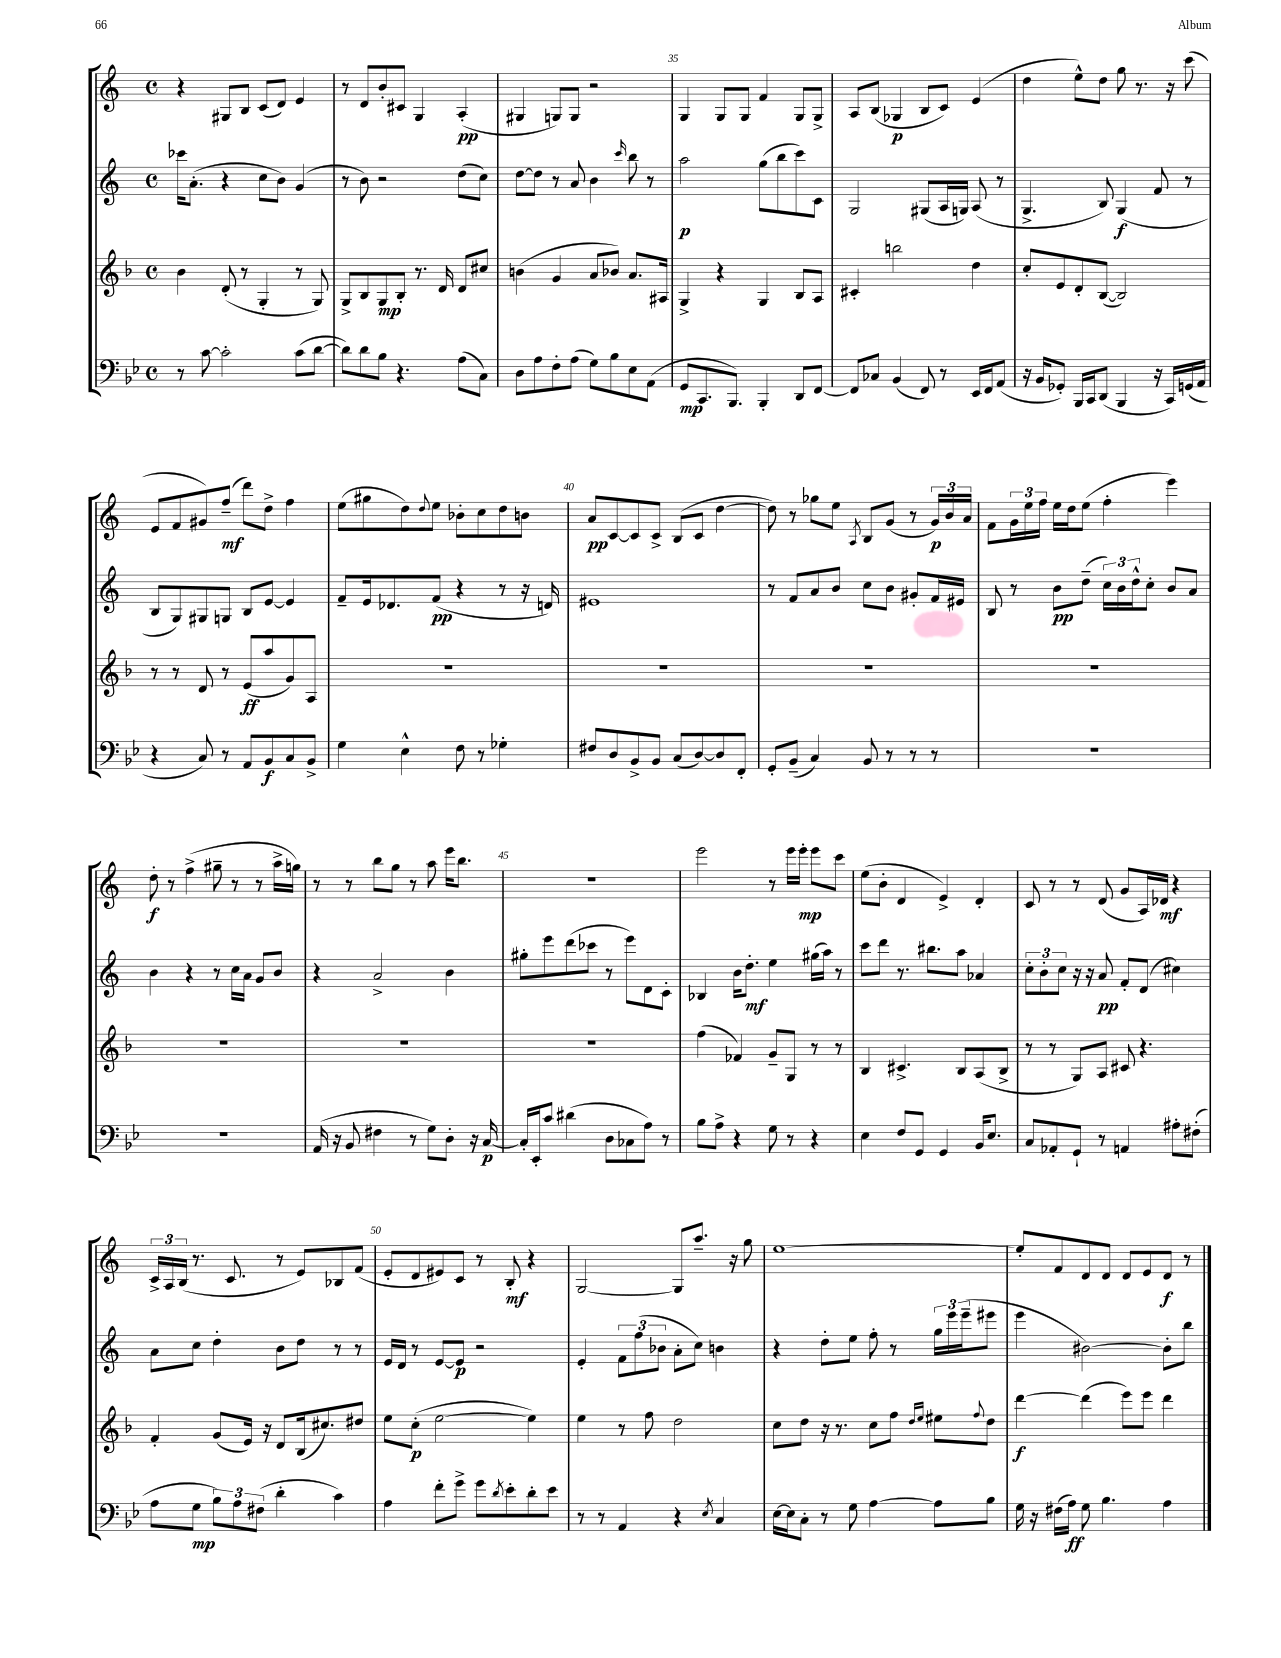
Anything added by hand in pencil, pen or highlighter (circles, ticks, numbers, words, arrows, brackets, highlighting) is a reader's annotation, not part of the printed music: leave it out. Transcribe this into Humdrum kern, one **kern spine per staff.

**kern	**dynam	**kern	**dynam	**kern	**dynam	**kern	**dynam
*part4	*part4	*part3	*part3	*part2	*part2	*part1	*part1
*staff4	*staff4	*staff3	*staff3	*staff2	*staff2	*staff1	*staff1
*clefF4	*	*clefG2	*	*clefG2	*	*clefG2	*
*k[b-e-]	*	*k[b-]	*	*k[]	*	*k[]	*
*M4/4	*	*M4/4	*	*M4/4	*	*M4/4	*
*met(c)	*	*met(c)	*	*met(c)	*	*met(c)	*
=32	=32	=32	=32	=32	=32	=32	=32
8r	.	4b-\	.	16ccc-X\KL	.	4r	.
.	.	.	.	(8.a'\J	.	.	.
[8c\	.	.	.	.	.	.	.
2c'\]	.	(8d'/	.	4r	.	8G#X/L	.
.	.	8r	.	.	.	8B/J	.
.	.	4G'/	.	8cc\L	.	(8c/L	.
.	.	.	.	8b\J)	.	8d/J)	.
(8c\L	.	8r	.	(4g/	.	4e/	.
[8d\J	.	8G/)	.	.	.	.	.
=33	=33	=33	=33	=33	=33	=33	=33
8d\L])	.	8G^/L	.	8r	.	8r	.
8d\	.	8B-/	.	8b\)	.	8d/L	.
8B-\J	.	8G/	mp	2r	.	8b'/	.
4.r	.	8B-'/J	.	.	.	8c#X/J	.
.	.	8.r	.	.	.	4G/	.
.	.	16d/	.	.	.	.	.
(8A\L	.	8d/L	.	(8dd\L	.	(4A'/	pp
8C\J)	.	8cc#X/J	.	8cc\J)	.	.	.
=34	=34	=34	=34	=34	=34	=34	=34
8D\L	.	(4bn\	.	[8dd\L	.	4G#X/	.
8A\	.	.	.	8dd\J]	.	.	.
8F'\	.	4g/	.	8r	.	8Gn/L)	.
(8A\J	.	.	.	8a/	.	8G/J	.
8G\L)	.	8a/L	.	4b\	.	2r	.
8B-\	.	8b-X/J)	.	.	.	.	.
.	.	.	.	16qqccc/	.	.	.
8E-\	.	8.a/L	.	8bb\	.	.	.
(8AA\J	.	.	.	8r	.	.	.
.	.	16A#X/Jk	.	.	.	.	.
=35	=35	=35	=35	=35	=35	=35	=35
8GG/L	mp	4G^/	.	2aa\	p	4G/	.
8.CC/	.	.	.	.	.	.	.
.	.	4r	.	.	.	8G/L	.
8.BBB-/J)	.	.	.	.	.	.	.
.	.	.	.	.	.	8G/J	.
4BBB-'/	.	4G/	.	(8gg\L	.	4f/	.
.	.	.	.	8bb\	.	.	.
8DD/L	.	8B-/L	.	8ccc\)	.	8G/L	.
[8FF/J	.	8A/J	.	8c\J	.	8G^/J	.
=36	=36	=36	=36	=36	=36	=36	=36
8FF/L]	.	4c#X'/	.	2G/	.	8A/L	.
8C-X/J	.	.	.	.	.	(8B/J	.
(4BB-/	.	2bbn\	.	.	.	4G-X/	p
8FF/)	.	.	.	(8G#X/L	.	8B/L	.
8r	.	.	.	16A/L	.	8c/J)	.
.	.	.	.	16Gn/JJ)	.	.	.
16EE-/LL	.	4dd\	.	(8A/	.	(4e/	.
16FF/J	.	.	.	.	.	.	.
(8AA/J	.	.	.	8r	.	.	.
=37	=37	=37	=37	=37	=37	=37	=37
16r	.	8cc'/L	.	4.G^/	.	4dd\	.
16BB-/KL	.	.	.	.	.	.	.
8GG-X'/J)	.	8e/	.	.	.	.	.
16BBB-/LL	.	8d'/	.	.	.	8ee^^\L)	.
16CC/J	.	.	.	.	.	.	.
(8DD/J	.	([8B-/J	.	8B/)	.	8dd\J	.
4BBB-/	.	2B-/])	.	(4G/	f	8gg\	.
.	.	.	.	.	.	8.r	.
16r	.	.	.	8f/	.	.	.
16CC/LL)	.	.	.	.	.	16r	.
(16GGn/	.	.	.	8r	.	(8ccc\	.
16AA/JJ	.	.	.	.	.	.	.
!!LO:LB:g=z
=38	=38	=38	=38	=38	=38	=38	=38
4r	.	8r	.	8B/L	.	8e/L	.
.	.	8r	.	8G/)	.	8f/	.
8C/)	.	8d/	.	8G#X/	.	8g#X/)	.
8r	.	8r	.	8Gn/J	.	(8ff~/J	mf
8AA/L	.	(8e/L	ff	8B/L	.	8ddd\L)	.
8BB-/	f	8aa/	.	[8e/J	.	8dd^\J	.
8C/	.	8g/)	.	4e/]	.	4ff\	.
8BB-^/J	.	8A/J	.	.	.	.	.
=39	=39	=39	=39	=39	=39	=39	=39
4G\	.	1r	.	8f~/L	.	(8ee\L	.
.	.	.	.	16e/k	.	8gg#X\	.
.	.	.	.	8.d-X/	.	.	.
4E-^^\	.	.	.	.	.	8dd\)	.
.	.	.	.	.	.	8qqdd/	.
.	.	.	.	(8f/J	pp	8ee\J	.
8F\	.	.	.	4r	.	8b-X'\L	.
8r	.	.	.	.	.	8cc\	.
4G-X'\	.	.	.	8r	.	8dd\	.
.	.	.	.	16r	.	8bn\J	.
.	.	.	.	16dn/)	.	.	.
=40	=40	=40	=40	=40	=40	=40	=40
8F#X/L	.	1r	.	1e#X	.	8a/L	pp
8D/	.	.	.	.	.	[8c/	.
8BB-^/	.	.	.	.	.	8c/]	.
8BB-/J	.	.	.	.	.	8c^/J	.
(8C/L	.	.	.	.	.	(8B/L	.
[8D/)	.	.	.	.	.	8c/J	.
8D/]	.	.	.	.	.	[4dd\	.
8FF'/J	.	.	.	.	.	.	.
=41	=41	=41	=41	=41	=41	=41	=41
8GG'/L	.	1r	.	8r	.	8dd\])	.
(8BB-~/J	.	.	.	8f/L	.	8r	.
4C/)	.	.	.	8a/	.	8gg-X\L	.
.	.	.	.	8b/J	.	8ee\J	.
.	.	.	.	.	.	8qA/	.
8BB-/	.	.	.	8cc\L	.	8B/L	.
8r	.	.	.	8b\J	.	(8g/J	.
8r	.	.	.	8g#X'/L	.	8r	.
8r	.	.	.	16f/L	.	24g/LL)	p
.	.	.	.	.	.	24b/	.
.	.	.	.	16e#X/JJ	.	.	.
.	.	.	.	.	.	24a/JJ	.
=42	=42	=42	=42	=42	=42	=42	=42
1r	.	1r	.	8B/	.	8f\L	.
.	.	.	.	8r	.	24g\L	.
.	.	.	.	.	.	24ee\	.
.	.	.	.	.	.	24ff\JJ	.
.	.	.	.	8b\L	pp	16ee\LL	.
.	.	.	.	.	.	16dd\J	.
.	.	.	.	(8dd~\J	.	(8ee\J	.
.	.	.	.	24cc\LL)	.	4ff'\	.
.	.	.	.	24b\	.	.	.
.	.	.	.	24dd^^\J	.	.	.
.	.	.	.	8cc'\J	.	.	.
.	.	.	.	8b/L	.	4eee\)	.
.	.	.	.	8a/J	.	.	.
!!LO:LB:g=z
=43	=43	=43	=43	=43	=43	=43	=43
1r	.	1r	.	4b\	.	8dd'\	f
.	.	.	.	.	.	8r	.
.	.	.	.	4r	.	(4ff^\	.
.	.	.	.	8r	.	8gg#X~\	.
.	.	.	.	16cc\LL	.	8r	.
.	.	.	.	16a\JJ	.	.	.
.	.	.	.	8g/L	.	8r	.
.	.	.	.	8b/J	.	16aa^\LL	.
.	.	.	.	.	.	16ggn\JJ)	.
=44	=44	=44	=44	=44	=44	=44	=44
(16AA/	.	1r	.	4r	.	8r	.
16r	.	.	.	.	.	.	.
8BB-/	.	.	.	.	.	8r	.
4F#X\	.	.	.	2a^/	.	8bb\L	.
.	.	.	.	.	.	8gg\J	.
8r	.	.	.	.	.	8r	.
8G\L)	.	.	.	.	.	8aa\	.
8D'\J	.	.	.	4b\	.	16eee\KL	.
.	.	.	.	.	.	8.bb\J	.
16r	.	.	.	.	.	.	.
[16C/	p	.	.	.	.	.	.
=45	=45	=45	=45	=45	=45	=45	=45
16C'/LL]	.	1r	.	8gg#X'\L	.	1r	.
16EE-'/J	.	.	.	.	.	.	.
8c/J	.	.	.	8eee\	.	.	.
(4d#X\	.	.	.	(8ddd\	.	.	.
.	.	.	.	8ccc-X\J	.	.	.
8D\L	.	.	.	8r	.	.	.
8C-X\	.	.	.	8eee\L)	.	.	.
8A\J)	.	.	.	8d\	.	.	.
8r	.	.	.	8c'\J	.	.	.
=46	=46	=46	=46	=46	=46	=46	=46
8B-\L	.	(4ff\	.	4B-X/	.	2eee\	.
8A^\J	.	.	.	.	.	.	.
4r	.	4f-X/)	.	16b\KL	.	.	.
.	.	.	.	8.dd'\J	mf	.	.
8G\	.	8g~/L	.	4ee\	.	8r	.
8r	.	8G/J	.	.	.	16eee\LL	.
.	.	.	.	.	.	16eee'\JJ	mp
4r	.	8r	.	(16gg#X\LL	.	8eee\L	.
.	.	.	.	16aa\JJ)	.	.	.
.	.	8r	.	8r	.	8ccc\J	.
=47	=47	=47	=47	=47	=47	=47	=47
4E-\	.	4B-/	.	8ccc\L	.	(8ee\L	.
.	.	.	.	8ddd\J	.	8b'\J	.
8F/L	.	4.c#X^/	.	8.r	.	4d/	.
8GG/J	.	.	.	.	.	.	.
.	.	.	.	8.bb#X\L	.	.	.
4GG/	.	.	.	.	.	4e^/)	.
.	.	8B-/L	.	8aa\J	.	.	.
16BB-/KL	.	(8A/	.	4a-X/	.	4d'/	.
8.E-/J	.	.	.	.	.	.	.
.	.	8B-^/J	.	.	.	.	.
=48	=48	=48	=48	=48	=48	=48	=48
8C/L	.	8r	.	12cc'\L	.	8c/	.
.	.	.	.	12b'\	.	.	.
8AA-X'/	.	8r	.	.	.	8r	.
.	.	.	.	12cc\J	.	.	.
8GG`/J	.	8G/L)	.	16r	.	8r	.
.	.	.	.	16r	.	.	.
8r	.	8A/J	.	8a/	pp	(8d/	.
4AAn/	.	8c#X/	.	8f'/L	.	8g/L	.
.	.	4.r	.	(8d/J	.	16A/L)	.
.	.	.	.	.	.	16d-X/JJ	mf
8A#X'\L	.	.	.	4cc#X\)	.	4r	.
(8F#X'\J	.	.	.	.	.	.	.
!!LO:LB:g=z
=49	=49	=49	=49	=49	=49	=49	=49
8A\L	.	4f'/	.	8a\L	.	24c^/LL	.
.	.	.	.	.	.	24A/	.
.	.	.	.	.	.	(24B/JJ	.
8G\J	mp	.	.	8cc\J	.	8.r	.
12B-\L)	.	(8g/L	.	4dd'\	.	.	.
.	.	.	.	.	.	8.c/	.
12A\	.	.	.	.	.	.	.
.	.	16e/Jk)	.	.	.	.	.
(12F#X\J	.	.	.	.	.	.	.
.	.	16r	.	.	.	.	.
4d'\	.	8d/L	.	8b\L	.	8r	.
.	.	(16B-/k	.	8dd\J	.	8e/L)	.
.	.	8.cc#X/)	.	.	.	.	.
4c\)	.	.	.	8r	.	8B-X/	.
.	.	8dd#X/J	.	8r	.	(8f/J	.
=50	=50	=50	=50	=50	=50	=50	=50
4A\	.	8ee\L	.	16e/LL	.	8e'/L	.
.	.	.	.	16d/JJ	.	.	.
.	.	(8cc'\J	p	8r	.	8d/	.
8f'\L	.	[2ee\	.	[8e/L	.	8e#X/)	.
8g^\J	.	.	.	8e/J]	p	8c/J	.
8g\L	.	.	.	2r	.	8r	.
8qd/	.	.	.	.	.	.	.
8e-'\	.	.	.	.	.	8B'/	mf
8d'\	.	4ee\])	.	.	.	4r	.
8e-\J	.	.	.	.	.	.	.
=51	=51	=51	=51	=51	=51	=51	=51
8r	.	4ee\	.	4e'/	.	[2G/	.
8r	.	.	.	.	.	.	.
4AA/	.	8r	.	12f\L	.	.	.
.	.	.	.	(12ff\	.	.	.
.	.	8ff\	.	.	.	.	.
.	.	.	.	12b-X\J	.	.	.
4r	.	2dd\	.	8a'\L	.	8G/L]	.
.	.	.	.	8cc\J)	.	8.aa~/J	.
8qE-/	.	.	.	.	.	.	.
4C/	.	.	.	4bn\	.	.	.
.	.	.	.	.	.	16r	.
.	.	.	.	.	.	8gg\	.
=52	=52	=52	=52	=52	=52	=52	=52
[16E-\LL	.	8cc\L	.	4r	.	[1ee	.
16E-\J]	.	.	.	.	.	.	.
8C'\J	.	8dd\J	.	.	.	.	.
8r	.	16r	.	8dd'\L	.	.	.
.	.	8.r	.	.	.	.	.
8G\	.	.	.	8ee\J	.	.	.
[4A\	.	8cc\L	.	8ff'\	.	.	.
.	.	8ff\J	.	8r	.	.	.
.	.	16qqdd/LL	.	.	.	.	.
.	.	16qqee/JJ	.	.	.	.	.
8A\L]	.	8ee#X\L	.	24gg\LL	.	.	.
.	.	.	.	24eee\	.	.	.
.	.	.	.	(24eee~\J	.	.	.
.	.	8qqff/	.	.	.	.	.
8B-\J	.	8dd\J	.	8eee#X\J	.	.	.
=53	=53	=53	=53	=53	=53	=53	=53
16G\	.	[4ddd\	f	4eee\	.	8ee'/L]	.
16r	.	.	.	.	.	.	.
(16F#X\LL	.	.	.	.	.	8f/	.
16A\JJ)	ff	.	.	.	.	.	.
8G\	.	(4ddd\]	.	[2b#X\)	.	8d/	.
4.B-\	.	.	.	.	.	8d/J	.
.	.	8eee\L)	.	.	.	8d/L	.
.	.	8eee\J	.	.	.	8e/	.
4A\	.	4ddd\	.	8b#'\L]	.	8d/J	f
.	.	.	.	8bb\J	.	8r	.
==	==	==	==	==	==	==	==
*-	*-	*-	*-	*-	*-	*-	*-
